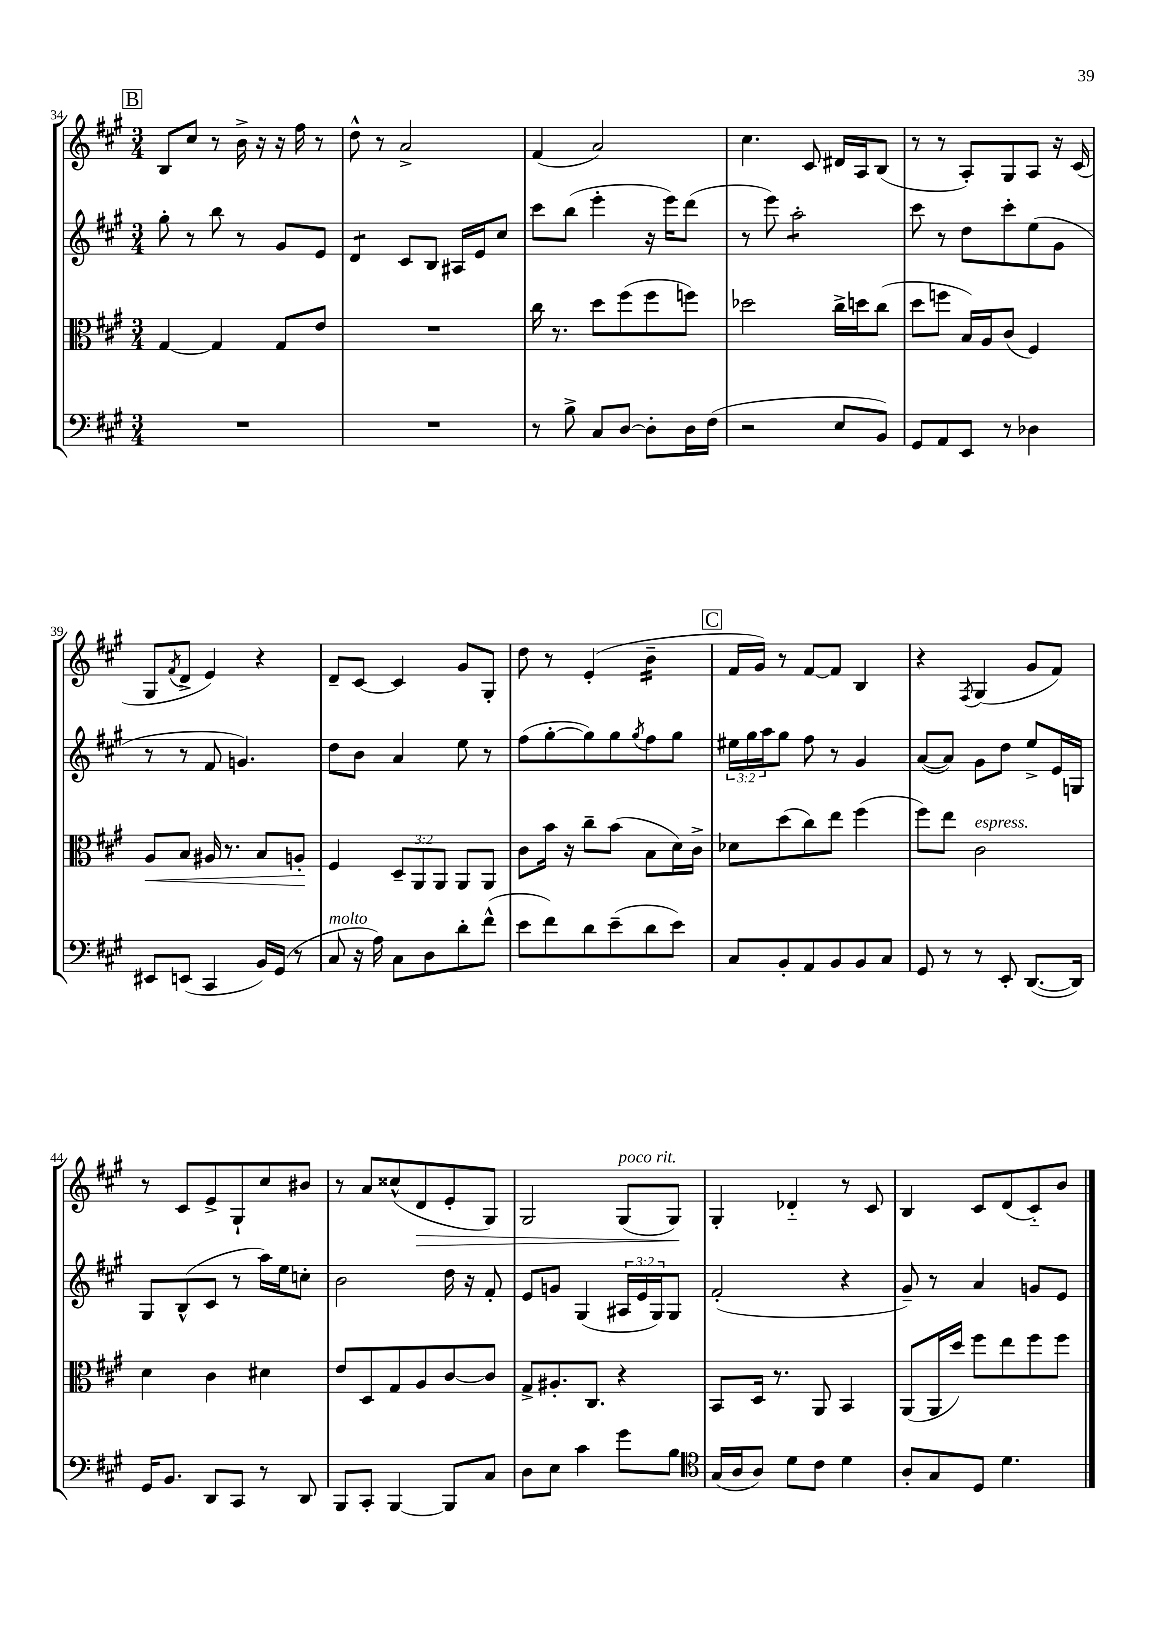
<<
\new StaffGroup <<
\new Staff = "s0" {
    \clef treble \key a \major \numericTimeSignature \time 3/4
    \mark \markup { \box "B" } b8 cis''8 r8 b'16-> r16 r16 fis''16 r8 |
    d''8-^ r8 a'2-> |
    fis'4( a'2) |
    cis''4. cis'8 dis'16 a16 b8( |
    r8 r8 a8-.) gis8 a8 r16 cis'16( |
    gis8 \acciaccatura { fis'8 } d'8-> e'4) r4 |
    d'8-- cis'8~ cis'4 gis'8 gis8-. |
    d''8 r8 e'4-.( b'4:16-- |
    \mark \markup { \box "C" } fis'16 gis'16) r8 fis'8~ fis'8 b4 |
    r4 \acciaccatura { fis8 } gis4( gis'8 fis'8) |
    r8 cis'8 e'8-> gis8-! cis''8 bis'8 |
    r8 a'8 cisis''8-^( d'8\> e'8-. gis8) |
    gis2 gis8^\markup { \italic "poco rit." }( gis8\!) |
    gis4-. des'4-_ r8 cis'8 |
    b4 cis'8 d'8( cis'8-_) b'8 \bar "|." |
}
\new Staff = "s1" {
    \clef treble \key a \major \numericTimeSignature \time 3/4 \override Staff.TupletNumber.text = #tuplet-number::calc-fraction-text
    \mark \markup { \box "B" } gis''8-. r8 b''8 r8 gis'8 e'8 |
    d'4:8 cis'8 b8 ais16 e'16 cis''8 |
    cis'''8 b''8( e'''4-. r16 e'''16) d'''8( |
    r8 e'''8) a''2:8-. |
    cis'''8 r8 d''8 cis'''8-. e''8( gis'8 |
    r8 r8 fis'8 g'4.) |
    d''8 b'8 a'4 e''8 r8 |
    fis''8( gis''8~-. gis''8) gis''8 \acciaccatura { gis''8 } fis''8 gis''8 |
    \mark \markup { \box "C" } \tuplet 3/2 { eis''16 gis''16 a''16 } gis''8 fis''8 r8 gis'4 |
    a'8~( a'8) gis'8 d''8 e''8-> e'16 g16 |
    gis8 b8-^( cis'8 r8 a''16) e''16 c''8-. |
    b'2 d''16 r16 fis'8-. |
    e'8 g'8 gis4( \tuplet 3/2 { ais16 e'16 gis16) } gis8 |
    fis'2-.( r4 |
    gis'8--) r8 a'4 g'8 e'8 \bar "|." |
}
\new Staff = "s2" {
    \clef alto \key a \major \numericTimeSignature \time 3/4 \override Staff.TupletNumber.text = #tuplet-number::calc-fraction-text
    \mark \markup { \box "B" } gis4~ gis4 gis8 e'8 |
    R2. |
    cis''16 r8. d''8 fis''8( fis''8 f''8) |
    des''2 cis''16-> d''16 cis''8( |
    d''8 f''8 b16) a16 cis'8( fis4) |
    a8\< b8 ais16 r8. b8 a8-.\! |
    fis4 \tuplet 3/2 { d8-- a,8 a,8 } a,8 a,8 |
    cis'8 b'16 r16 cis''8-- b'8( b8 d'16) cis'16-> |
    \mark \markup { \box "C" } des'8 d''8( cis''8) e''8 fis''4( |
    fis''8) e''8 cis'2^\markup { \italic "espress." } |
    d'4 cis'4 dis'4 |
    e'8 d8 gis8 a8 cis'8~ cis'8 |
    gis8-> ais8.-. cis8. r4 |
    b,8 d16 r8. a,8 b,4 |
    a,8( a,16 d''16) fis''8 e''8 fis''8 fis''8 \bar "|." |
}
\new Staff = "s3" {
    \clef bass \key a \major \numericTimeSignature \time 3/4
    \mark \markup { \box "B" } R2. |
    R2. |
    r8 b8-> cis8 d8~ d8-. d16 fis16( |
    r2 e8 b,8) |
    gis,8 a,8 e,8 r8 des4 |
    eis,8 e,8( cis,4 b,16) gis,16( r8 |
    cis8^\markup { \italic "molto" } r16 a16) cis8 d8 d'8-. fis'8-^( |
    e'8 fis'8) d'8 e'8--( d'8 e'8) |
    \mark \markup { \box "C" } cis8 b,8-. a,8 b,8 b,8 cis8 |
    gis,8 r8 r8 e,8-. d,8.~( d,16) |
    gis,16 b,8. d,8 cis,8 r8 d,8 |
    b,,8 cis,8-. b,,4~ b,,8 cis8 |
    d8 e8 cis'4 gis'8 b8 |
    \clef tenor gis16( a16 a8) d'8 cis'8 d'4 |
    a8-. gis8 d8 d'4. \bar "|." |
}
>>
>>
\layout { \context { \Score currentBarNumber = #34 } }
